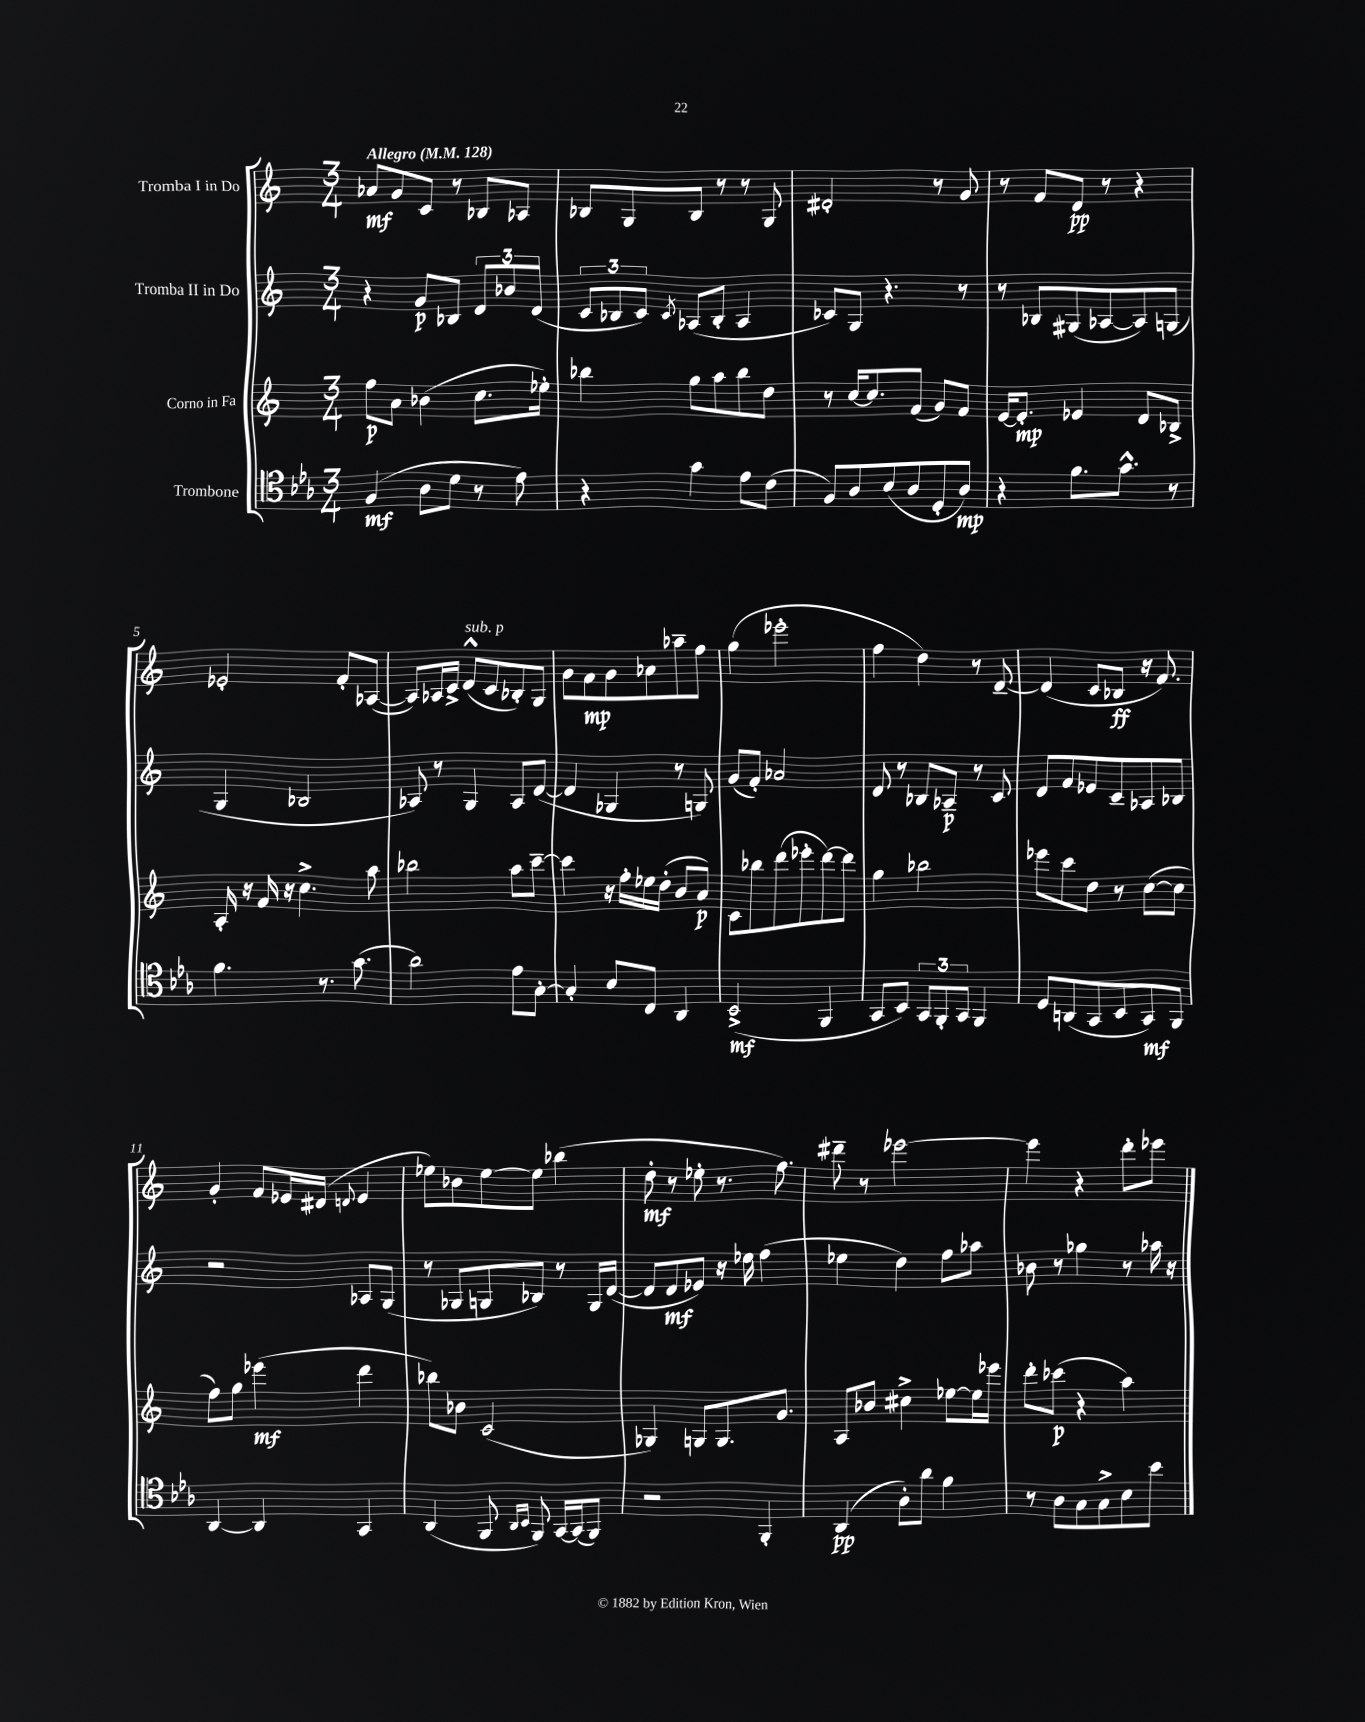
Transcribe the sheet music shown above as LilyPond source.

<<
\new StaffGroup <<
\new Staff = "s0" \with { instrumentName = "Tromba I in Do" } {
    \clef treble \key c \major \numericTimeSignature \time 3/4 \tempo "Allegro" 4 = 128
    aes'8\mf g'8 c'8 r8 bes8 aes8 |
    bes8 g8 bes8 r8 r8 g8 |
    dis'2-. r8 g'8 |
    r8 f'8 d'8\pp r8 r4 |
    ees'2-. f'8-. aes8~( |
    aes8) aes16 c'16-> d'8-^^\markup { \italic "sub. p" }( c'8 bes8-.) g8 |
    g'8 f'8\mp g'8 aes'8 aes''8-- f''8 |
    g''4( ees'''2-. |
    f''4 d''4) r8 d'8~-- |
    d'4( c'8 bes8\ff r16 f'8.) |
    g'4-. f'8 ees'16 dis'16( \appoggiatura { d'8 } ees'4 |
    ees''8) bes'8 ees''8~ ees''8 bes''4( |
    d''8-.\mf r8 ees''8-. r8. f''8.) |
    dis'''8-- r8 ees'''2~ |
    ees'''4 r4 d'''8-. ees'''8 \bar "|." |
}
\new Staff = "s1" \with { instrumentName = "Tromba II in Do" } {
    \clef treble \key c \major \numericTimeSignature \time 3/4
    r4 g'8\p bes8 \tuplet 3/2 { d'8 bes'8 d'8( } |
    \tuplet 3/2 { c'8 bes8 c'8) } \acciaccatura { c'8 } aes8( bes8-. aes4 |
    ces'8) g8 r4. r8 |
    r8 bes8 gis8( aes8~ aes8) g8( |
    g4 bes2 |
    aes8) r8 g4 aes8 d'8~( |
    d'4 ges4 r8 g8) |
    g'8( f'8-.) aes'2 |
    d'8 r8 bes8 aes8--\p r8 c'8 |
    d'8 f'8 ees'8 c'8-- aes8 bes8 |
    r2 aes8 g8( |
    r8 ges8 g8 bes8) r8 g16 d'16~( |
    d'8 d'8\mf ees'8) r16 ees''16 f''4( |
    ees''4 d''4) f''8 aes''8 |
    bes'8 r8 ges''4 r8 aes''16 r16 \bar "|." |
}
\new Staff = "s2" \with { instrumentName = "Corno in Fa" } {
    \clef treble \key c \major \numericTimeSignature \time 3/4
    f''8\p a'8 bes'4( c''8. ees''16-.) |
    bes''4 g''8 a''8 bes''8 d''8 |
    r8 c''16~ c''8. f'8( g'8) f'8 |
    e'16~ e'8.-.\mp ees'4 d'8 bes8-> |
    a16-. r16 f'16 r16 c''4.-> a''8 |
    bes''2 a''8 c'''8~-- |
    c'''4 r16 f''16-. ees''16 d''16-.( b'8 a'8\p) |
    c'8 bes''8 d'''8( ees'''8-. d'''8~) d'''8 |
    g''4 bes''2 |
    ees'''8 c'''8 d''8 r8 c''8~( c''8 |
    f''8) g''8 ees'''4\mf( d'''4 |
    bes''8) bes'8 c'2( |
    ges4) g8 g8. g'8. |
    a8 bes'8 cis''4-> ees''8~ ees''16 ees'''16 |
    d'''8-. ces'''8\p( r4 a''4) \bar "|." |
}
\new Staff = "s3" \with { instrumentName = "Trombone" } {
    \clef tenor \key ees \major \numericTimeSignature \time 3/4
    f4\mf( aes8 d'8 r8 ees'8) |
    r4 g'4 ees'8 c'8( |
    f8) aes8 bes8( aes8 d8-. aes8\mp) |
    r4 f'8. g'8.-^ r8 |
    f'4. r8. g'8.( |
    aes'2) ees'8 g8~-. |
    g4-. bes8 c8 aes,4 |
    bes,2->\mf( f,4 |
    g,8 bes,8) \tuplet 3/2 { g,8 f,8-. g,8 } f,4 |
    d8 a,8( g,8 bes,8 g,8\mf) f,8 |
    aes,4~ aes,4 g,4 |
    aes,4( f,8 \grace { aes,16 bes,16 } f,8) g,16~ g,16( f,8) |
    r2 f,4-. |
    aes,4\pp( aes8-.) aes'8 f'4 |
    r8 aes8 g8 g8-> bes8 bes'8 \bar "|." |
}
>>
>>
